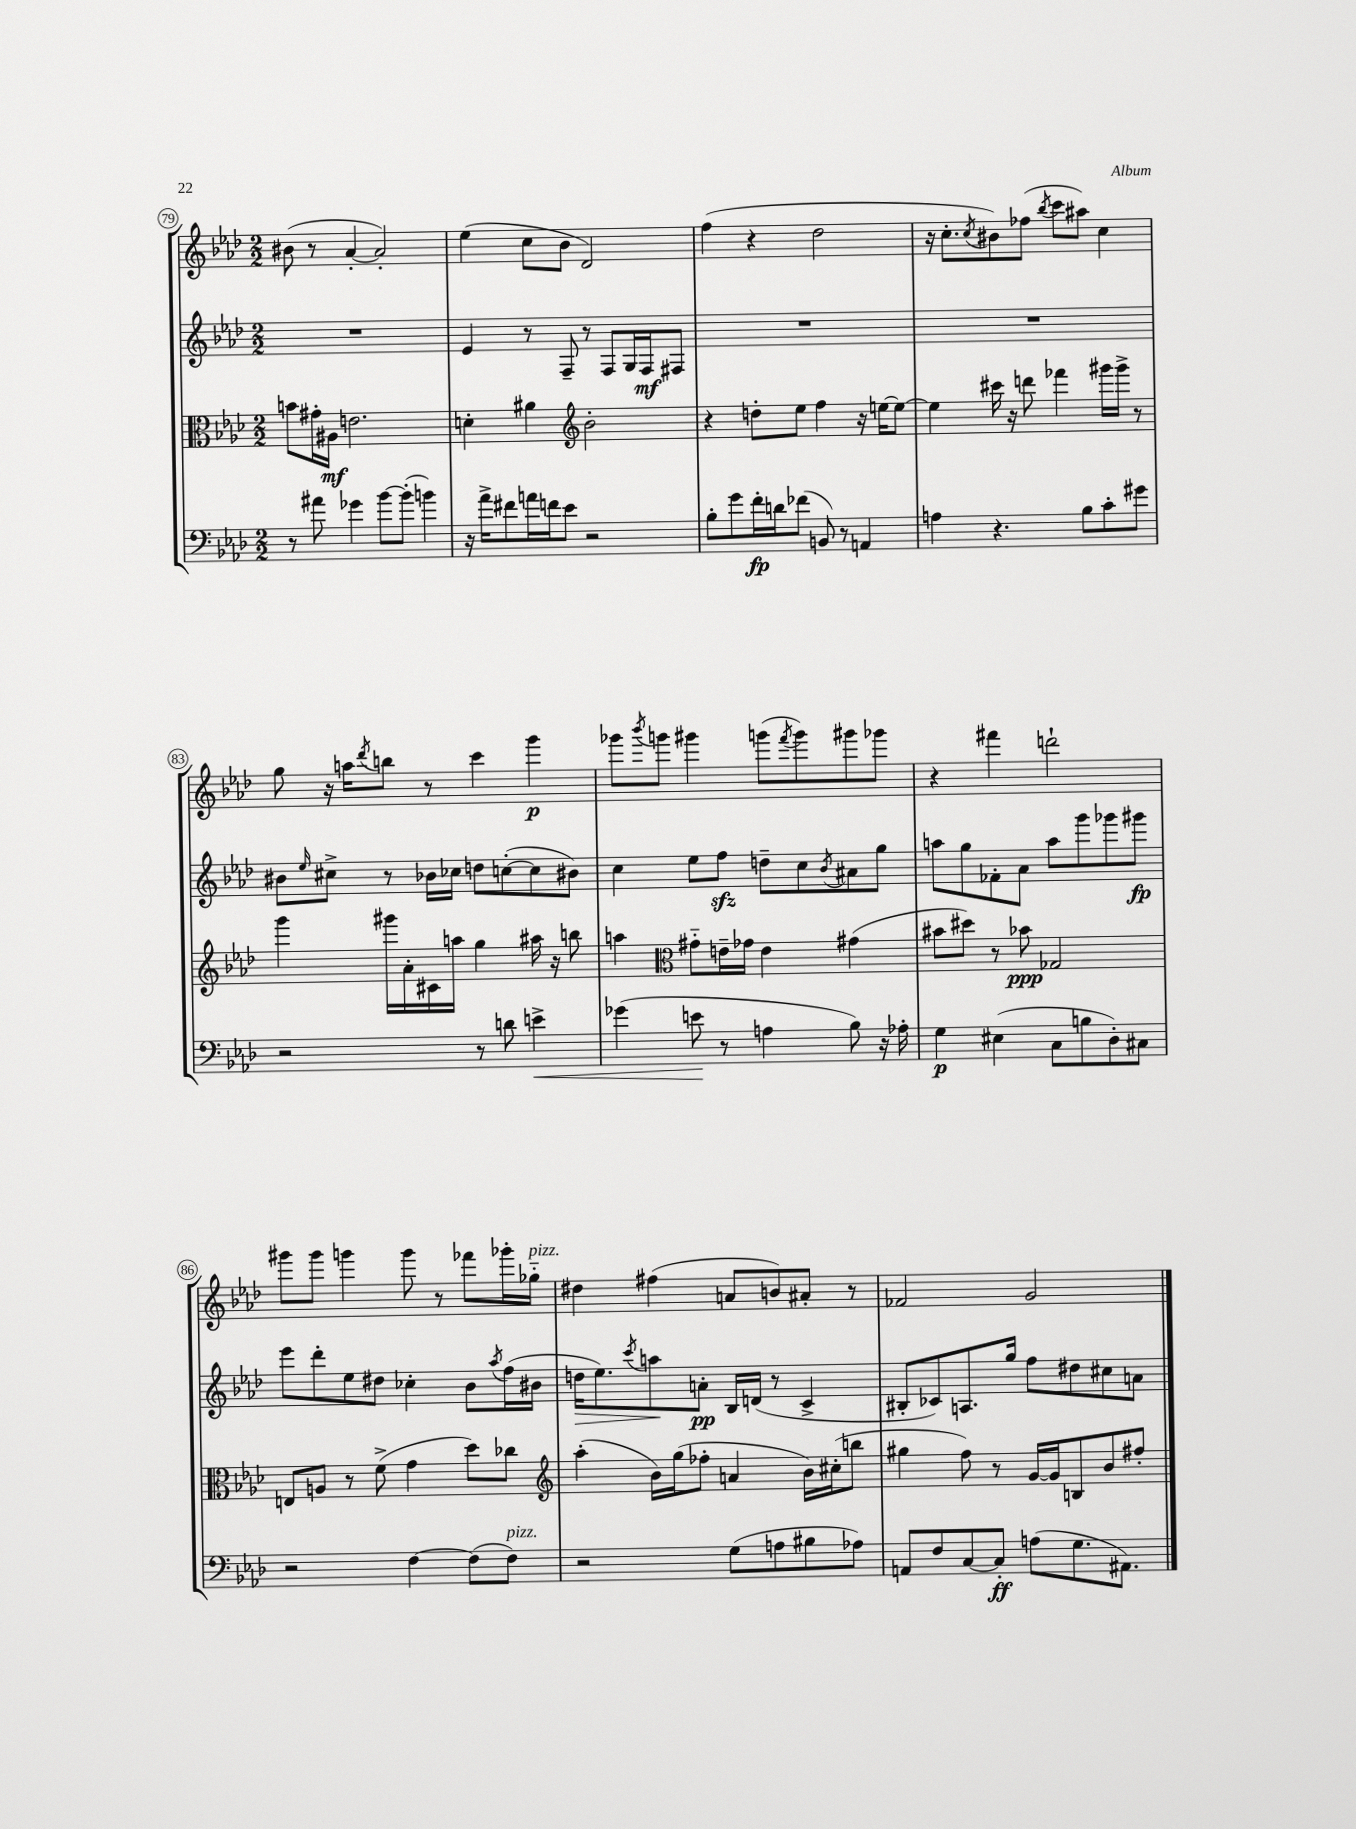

**kern	**dynam	**kern	**dynam	**kern	**dynam	**kern	**dynam
*part4	*part4	*part3	*part3	*part2	*part2	*part1	*part1
*staff4	*staff4	*staff3	*staff3	*staff2	*staff2	*staff1	*staff1
*clefF4	*	*clefC3	*	*clefG2	*	*clefG2	*
*k[b-e-a-d-]	*	*k[b-e-a-d-]	*	*k[b-e-a-d-]	*	*k[b-e-a-d-]	*
*M2/2	*	*M2/2	*	*M2/2	*	*M2/2	*
=79	=79	=79	=79	=79	=79	=79	=79
8r	.	8bn\L	.	1r	.	(8b#X\	.
8a#X\	.	16g#X'\L	.	.	.	8r	.
.	.	16A#X\JJ	mf	.	.	.	.
4g-X\	.	2.en\	.	.	.	[4a-'/	.
[8b-\L	.	.	.	.	.	2a-'/])	.
(8b-'\J]	.	.	.	.	.	.	.
4bn\)	.	.	.	.	.	.	.
=80	=80	=80	=80	=80	=80	=80	=80
16r	.	4dn'\	.	4e-/	.	(4ee-\	.
16a-^\KL	.	.	.	.	.	.	.
8f#X\	.	.	.	.	.	.	.
16an\L	.	4a#X\	.	8r	.	8cc\L	.
16fn\J	.	.	.	.	.	.	.
8e-\J	.	.	.	8F~/	.	8b-\J	.
*	*	*clefG2	*	*	*	*	*
2r	.	2b-'\	.	8r	.	2d-/)	.
.	.	.	.	8F/L	.	.	.
.	.	.	.	16G/L	.	.	.
.	.	.	.	16F/J	mf	.	.
.	.	.	.	8F#X/J	.	.	.
=81	=81	=81	=81	=81	=81	=81	=81
8B-'\L	.	4r	.	1r	.	(4ff\	.
8g\	.	.	.	.	.	.	.
16f'\L	fp	8ddn'\L	.	.	.	4r	.
16dn\J	.	.	.	.	.	.	.
(8f-X\J	.	8ee-\J	.	.	.	.	.
8BBn/)	.	4ff\	.	.	.	2dd-\	.
8r	.	.	.	.	.	.	.
4AAn/	.	16r	.	.	.	.	.
.	.	[16een\KL	.	.	.	.	.
.	.	8ee\J_	.	.	.	.	.
=82	=82	=82	=82	=82	=82	=82	=82
4An\	.	4ee\]	.	1r	.	16r	.
.	.	.	.	.	.	8.cc'\L	.
.	.	.	.	.	.	8qcc/	.
4.r	.	16ccc#X\	.	.	.	8b#X\)	.
.	.	16r	.	.	.	.	.
.	.	8dddn\	.	.	.	(8ff-X\J	.
.	.	.	.	.	.	8qbb-/	.
.	.	4fff-X\	.	.	.	8ccc\L	.
8B-\L	.	.	.	.	.	8aa#X\J)	.
8c'\	.	16ggg#X\LL	.	.	.	4cc\	.
.	.	16ggg#^\JJ	.	.	.	.	.
8g#X\J	.	8r	.	.	.	.	.
!!LO:LB:g=z
=83	=83	=83	=83	=83	=83	=83	=83
2r	.	4ggg\	.	8b#X\L	.	8gg\	.
.	.	.	.	16qqee-/	.	.	.
.	.	.	.	8cc#X^\J	.	16r	.
.	.	.	.	.	.	16aan\KL	.
.	.	.	.	.	.	8qddd-/	.
.	.	16ggg#X\LL	.	8r	.	8bbn\J	.
.	.	16a-'\	.	.	.	.	.
.	.	16c#X\	.	16b-X\LL	.	8r	.
.	.	16aan\JJ	.	16cc-X\JJ	.	.	.
8r	.	4gg\	.	8ddn\L	.	4ccc\	.
8dn\	.	.	.	([8ccn'\	.	.	.
!	!LO:HP:b	!	!	!	!	!	!
4en^\	<	16aa#X\	.	8cc\]	.	4ggg\	p
.	.	16r	.	.	.	.	.
.	.	8bbn\	.	8b#X\J)	.	.	.
=84	=84	=84	=84	=84	=84	=84	=84
(4g-X\	.	4aan\	.	4cc\	.	8ggg-X\L	.
.	.	.	.	.	.	8qbbb-/	.
.	.	.	.	.	.	8gggn\J	.
*	*	*clefC3	*	*	*	*	*
8en\	.	8g#X\L	.	8ee-\L	.	4ggg#X\	.
8r	[	16en~\L	.	8ffzz\J	.	.	.
.	.	16g-X\JJ	.	.	.	.	.
4An\	.	4e\	.	8ddn~\L	.	(8gggn\L	.
.	.	.	.	.	.	8qfff/	.
.	.	.	.	8cc\	.	8ggg\)	.
.	.	.	.	8qb-/	.	.	.
8B-\)	.	(4g#X\	.	8a#X\	.	8ggg#X\	.
16r	.	.	.	8gg\J	.	8ggg-X\J	.
16A-X'\	.	.	.	.	.	.	.
=85	=85	=85	=85	=85	=85	=85	=85
4G\	p	8b#X\L	.	8aan\L	.	4r	.
.	.	8dd#X\J)	.	8gg\	.	.	.
(4E#X\	.	8r	.	8f-X'\	.	4fff#X\	.
.	.	8b-X\	ppp	8a-\J	.	.	.
8C\L	.	2G-X/	.	8aa\L	.	2dddn`\	.
8Bn\	.	.	.	8ggg\	.	.	.
8D-'\)	.	.	.	8ggg-X\	.	.	.
8C#X\J	.	.	.	8ggg#X\J	fp	.	.
!!LO:LB:g=z
=86	=86	=86	=86	=86	=86	=86	=86
2r	.	8En/L	.	8eee-\L	.	8ggg#X\L	.
.	.	8An/J	.	8ddd-'\	.	8ggg#\J	.
.	.	8r	.	8ee-\	.	4gggn\	.
.	.	(8f^\	.	8dd#X\J	.	.	.
[4F\	.	4g\	.	4cc-X'\	.	8ggg\	.
.	.	.	.	.	.	8r	.
(8F\L]	.	8dd-\L)	.	8b-\L	.	8fff-X\L	.
.	.	.	.	8qaa-/	.	.	.
!LO:TX:a:i:t=pizz.	!	!	!	!	!	!	!
8F\J)	.	8cc-X\J	.	(16ff\L	.	16ggg-X'\L	.
!	!	!	!	!	!	!LO:TX:a:i:t=pizz.	!
.	.	.	.	16b#X\JJ	.	16gg-X\JJ	.
=87	=87	=87	=87	=87	=87	=87	=87
*	*	*clefG2	*	*	*	*	*
!	!	!	!	!	!LO:HP:b	!	!
2r	.	(4aa-'\	.	16ddn\KL	>	4dd#X\	.
.	.	.	.	8.ee-\)	.	.	.
.	.	.	.	8qccc/	.	.	.
.	.	16b-\LL)	.	8aan\	.	(4ff#X\	.
.	.	(16gg\J	.	.	.	.	.
.	.	8ff-X'\J	.	8an'\J	] pp	.	.
(8G\L	.	4an/	.	16B-/LL	.	8an/L	.
.	.	.	.	(16dn/JJ	.	.	.
8An\	.	.	.	8r	.	8bn/)	.
8B#X\	.	16b-\LL)	.	4c^/	.	8a#X'/J	.
.	.	(16cc#X'\J	.	.	.	.	.
8A-X\J)	.	8bbn\J	.	.	.	8r	.
=88	=88	=88	=88	=88	=88	=88	=88
8AAn/L	.	4gg#X\	.	8B#X'/L	.	2f-X/	.
8F/	.	.	.	8c-X/)	.	.	.
[8C/	.	8ff\)	.	8.An/	.	.	.
8C'/J]	ff	8r	.	.	.	.	.
.	.	.	.	16gg/Jk	.	.	.
(8An\L	.	[16g/LL	.	8ff\L	.	2g/	.
.	.	16g/J]	.	.	.	.	.
8.G\	.	8Bn/	.	8dd#X\	.	.	.
.	.	8b-/	.	8cc#X\	.	.	.
8.AA#X\J)	.	.	.	.	.	.	.
.	.	8ff#X'/J	.	8an\J	.	.	.
==	==	==	==	==	==	==	==
*-	*-	*-	*-	*-	*-	*-	*-
